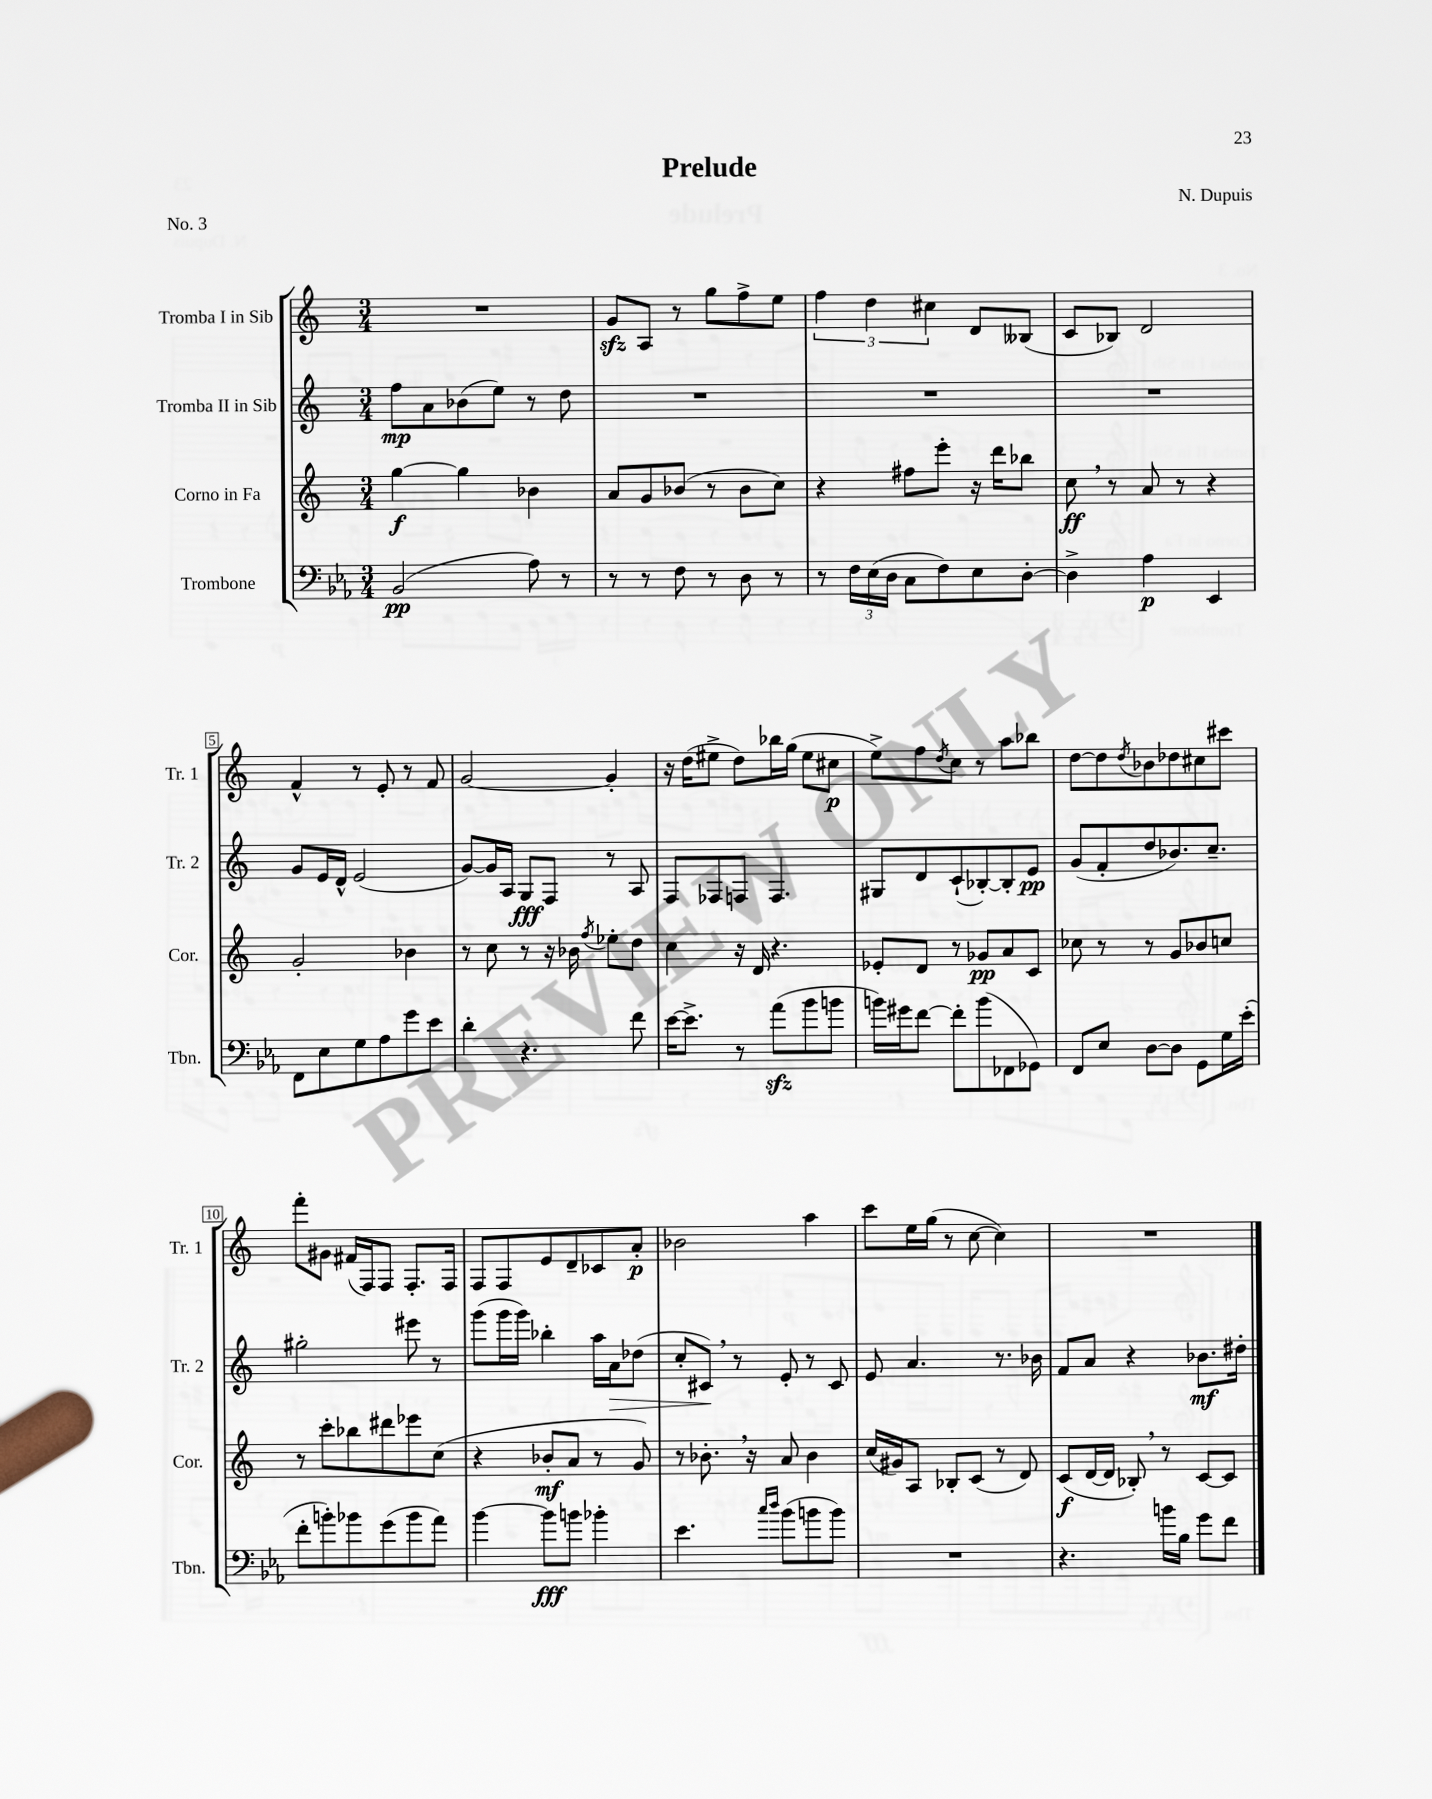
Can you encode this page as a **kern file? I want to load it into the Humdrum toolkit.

**kern	**dynam	**kern	**dynam	**kern	**dynam	**kern	**dynam
*part4	*part4	*part3	*part3	*part2	*part2	*part1	*part1
*staff4	*staff4	*staff3	*staff3	*staff2	*staff2	*staff1	*staff1
*I"Trombone	*	*I"Corno in Fa	*	*I"Tromba II in Sib	*	*I"Tromba I in Sib	*
*I'Tbn.	*	*I'Cor.	*	*I'Tr. 2	*	*I'Tr. 1	*
*clefF4	*	*clefG2	*	*clefG2	*	*clefG2	*
*k[b-e-a-]	*	*k[]	*	*k[]	*	*k[]	*
*M3/4	*	*M3/4	*	*M3/4	*	*M3/4	*
=1	=1	=1	=1	=1	=1	=1	=1
(2BB-/	pp	[4gg\	f	8ff\L	mp	2.r	.
.	.	.	.	8a\	.	.	.
.	.	4gg\]	.	(8b-X\	.	.	.
.	.	.	.	8ee\J)	.	.	.
8A-\)	.	4b-X\	.	8r	.	.	.
8r	.	.	.	8dd\	.	.	.
=2	=2	=2	=2	=2	=2	=2	=2
8r	.	8a/L	.	2.r	.	8gzz/L	.
8r	.	8g/	.	.	.	8A/J	.
8F\	.	(8b-X/J	.	.	.	8r	.
8r	.	8r	.	.	.	8gg\L	.
8D\	.	8b-\L	.	.	.	8ff^\	.
8r	.	8cc\J)	.	.	.	8ee\J	.
=3	=3	=3	=3	=3	=3	=3	=3
8r	.	4r	.	2.r	.	6ff\	.
24F\LL	.	.	.	.	.	.	.
(24E-\	.	.	.	.	.	6dd\	.
24D\JJ	.	.	.	.	.	.	.
8C\L	.	8ff#X\L	.	.	.	.	.
.	.	.	.	.	.	6cc#X\	.
8F\)	.	8eee'\J	.	.	.	.	.
8E-\	.	16r	.	.	.	8d/L	.
.	.	16ddd\KL	.	.	.	.	.
[8D'\J	.	8bb-X\J	.	.	.	(8B--X/J	.
=4	=4	=4	=4	=4	=4	=4	=4
4D^\]	.	8cc,\	ff	2.r	.	8c/L	.
.	.	8r	.	.	.	8B-X/J)	.
4A-\	p	8a/	.	.	.	2d/	.
.	.	8r	.	.	.	.	.
4EE-/	.	4r	.	.	.	.	.
!!LO:LB:g=z
=5	=5	=5	=5	=5	=5	=5	=5
8FF\L	.	2g'/	.	8g/L	.	4f^^/	.
8E-\	.	.	.	16e/L	.	.	.
.	.	.	.	16d^^/JJ	.	.	.
8G\	.	.	.	(2e/	.	8r	.
8A-\	.	.	.	.	.	8e'/	.
8g\	.	4b-X\	.	.	.	8r	.
8e-\J	.	.	.	.	.	8f/	.
=6	=6	=6	=6	=6	=6	=6	=6
4d'\	.	8r	.	[8g/L)	.	[2g/	.
.	.	8cc\	.	16g/L]	.	.	.
.	.	.	.	16A/JJ	.	.	.
4.r	.	8r	.	8G/L	fff	.	.
.	.	16r	.	8F/J	.	.	.
.	.	16b-X\	.	.	.	.	.
.	.	8qff/	.	.	.	.	.
.	.	8ee-X'\L	.	8r	.	4g'/]	.
8f\	.	8dd\J	.	8A/	.	.	.
=7	=7	=7	=7	=7	=7	=7	=7
[16e-\KL	.	4cc\	.	8F/L	.	16r	.
8.e-^\J]	.	.	.	.	.	(16dd\KL	.
.	.	.	.	8F-X/	.	8ee#X^\J	.
8r	.	16r	.	8Fn/J	.	8dd\L)	.
.	.	16d/	.	.	.	.	.
(8a-zz\L	.	4.r	.	4.F/	.	16bb-X\L	.
.	.	.	.	.	.	(16gg\JJ	.
8b-\	.	.	.	.	.	8ee#\L	.
8bn\J	.	.	.	.	.	8cc#X\J	p
=8	=8	=8	=8	=8	=8	=8	=8
16bn\LL)	.	8e-X'/L	.	8G#X/L	.	8ee^\L)	.
16g#X\J	.	.	.	.	.	.	.
[8f\J	.	8d/J	.	8d/	.	8ff\	.
.	.	.	.	.	.	8qdd/	.
8f'\L]	.	8r	.	(8c`/	.	8cc\J	.
(8b\	.	8g-X/L	pp	[8B-X'/)	.	8r	.
8FF-X\	.	8a/	.	8B-'/]	.	8aa\L	.
8GG-X\J)	.	8c/J	.	8e/J	pp	8bb-X\J	.
=9	=9	=9	=9	=9	=9	=9	=9
8FF/L	.	8cc-X\	.	(8g/L	.	[8dd\L	.
8E-/J	.	8r	.	8f'/	.	8dd\]	.
.	.	.	.	.	.	8qdd/	.
[8D\L	.	8r	.	8dd/	.	8b-X\	.
8D\J]	.	8g/L	.	8.b-X/)	.	8dd-X\	.
8GG\L	.	8b-X/	.	.	.	8cc#X\	.
.	.	.	.	8.cc~/J	.	.	.
16G\L	.	8ccn/J	.	.	.	8ccc#X\J	.
(16e-'\JJ	.	.	.	.	.	.	.
!!LO:LB:g=z
=10	=10	=10	=10	=10	=10	=10	=10
8f'\L	.	8r	.	2gg#X'\	.	8fff'\L	.
8bn'\)	.	8ccc'\L	.	.	.	8g#X\J	.
8b-X\	.	8bb-X\	.	.	.	(16f#X/LL	.
.	.	.	.	.	.	16F/J)	.
(8g\	.	8ddd#X\	.	.	.	8F/J	.
8b-\	.	8eee-X\	.	8eee#X\	.	8.F'/L	.
8a-\J)	.	(8cc\J	.	8r	.	.	.
.	.	.	.	.	.	16F/Jk	.
=11	=11	=11	=11	=11	=11	=11	=11
[4b-\	.	4r	.	(8ggg\L	.	8F/L	.
.	.	.	.	16ggg\L	.	8F/	.
.	.	.	.	16ggg\JJ)	.	.	.
8b-\L]	fff	8b-X'/L	mf	4bb-X'\	.	8e/	.
8bn\J	.	8a/J	.	.	.	8d~/	.
4b-X'\	.	8r	.	16aa\LL	.	8c-X/	.
!	!	!	!	!	!LO:HP:b	!	!
.	.	.	.	16a\J	>	.	.
.	.	8g/)	.	(8dd-X\J	.	8a'/J	p
=12	=12	=12	=12	=12	=12	=12	=12
4.e-\	.	8r	.	8cc'/L	.	2b-X\	.
.	.	8.b-X',\	.	8c#X,/J)	.	.	.
.	.	.	.	8r	]	.	.
.	.	16r	.	.	.	.	.
16qqcc/LL	.	.	.	.	.	.	.
16qqdd/JJ	.	.	.	.	.	.	.
(8b-\L	.	8a/	.	8e'/	.	.	.
8bn\	.	4b-\	.	8r	.	4aa\	.
8b\J)	.	.	.	8c#/	.	.	.
=13	=13	=13	=13	=13	=13	=13	=13
2.r	.	(16cc/LL	.	8e/	.	8ccc\L	.
.	.	16g#X/J)	.	.	.	.	.
.	.	8A/J	.	4.a/	.	16ee\L	.
.	.	.	.	.	.	(16gg\JJ	.
.	.	8B-X'/L	.	.	.	8r	.
.	.	(8c/J	.	.	.	[8cc\	.
.	.	8r	.	8.r	.	4cc\])	.
.	.	8d/)	.	.	.	.	.
.	.	.	.	16b-X\	.	.	.
=14	=14	=14	=14	=14	=14	=14	=14
4.r	.	(8c/L	f	8f/L	.	2.r	.
.	.	[16d/L	.	8a/J	.	.	.
.	.	16d/JJ]	.	.	.	.	.
.	.	8B-X',/)	.	4r	.	.	.
16bn\LL	.	8r	.	.	.	.	.
16B-\JJ	.	.	.	.	.	.	.
8g\L	.	[8c/L	.	8.b-X\L	mf	.	.
8f\J	.	8c/J]	.	.	.	.	.
.	.	.	.	16dd#X'\Jk	.	.	.
==	==	==	==	==	==	==	==
*-	*-	*-	*-	*-	*-	*-	*-
